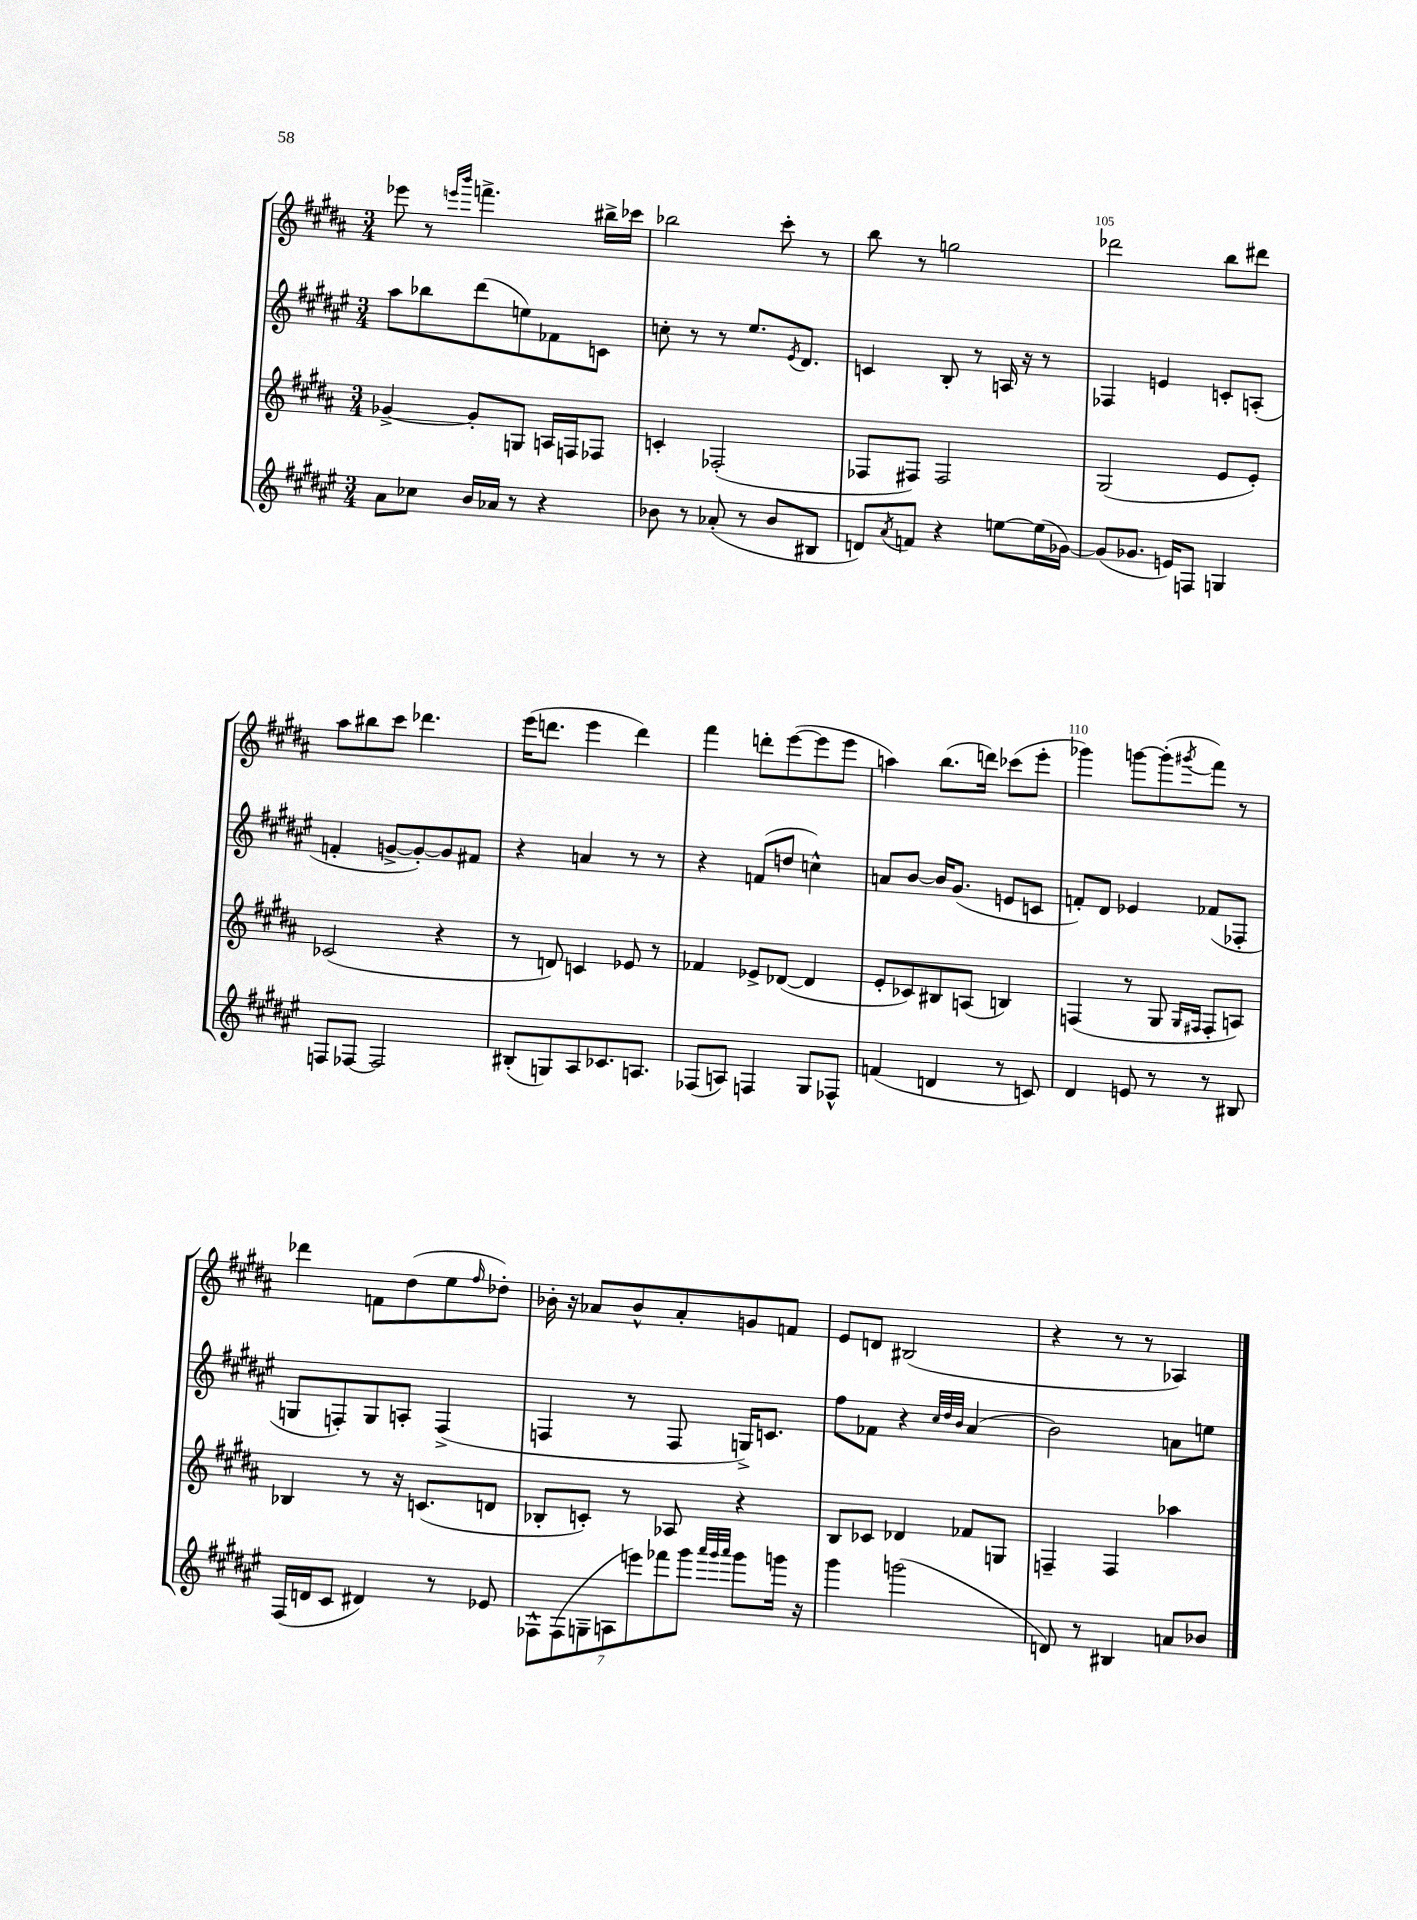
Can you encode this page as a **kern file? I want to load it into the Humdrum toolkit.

**kern	**kern	**kern	**kern
*part4	*part3	*part2	*part1
*staff4	*staff3	*staff2	*staff1
*clefG2	*clefG2	*clefG2	*clefG2
*k[f#c#g#d#a#e#]	*k[f#c#g#d#a#]	*k[f#c#g#d#a#e#]	*k[f#c#g#d#a#]
*M3/4	*M3/4	*M3/4	*M3/4
=102	=102	=102	=102
8a#\L	[4g-X^/	8aa#\L	8eee-X\
8cc-X\J	.	8bb-X\	8r
.	.	.	16qqeeen/LL
.	.	.	16qqbbb/JJ
16b/LL	8g-'/L]	(8ddd#\	4.fffn^\
16a-X/JJ	.	.	.
8r	8Gn/J	8een\)	.
4r	16An/LL	8f-X\	.
.	16Fn/J	.	.
.	8F-X/J	8cn\J	16bb#X^\LL
.	.	.	16ccc-X\JJ
=103	=103	=103	=103
8b-X\	4cn'/	8ccn'\	2bb-X\
8r	.	8r	.
(8a-X'/	(2F-X'/	8r	.
8r	.	8.ee#/L	.
8b-/L	.	.	8ccc#'\
.	.	8qe#/	.
.	.	8.d#/J	.
8B#X/J	.	.	8r
=104	=104	=104	=104
8dn/L)	8F-X/L	4cn/	8bb\
8qa#/	.	.	.
8fn/J	8F#X/J)	.	8r
4r	2F#/	8B'/	2ggn\
.	.	8r	.
[8een\L	.	16An/	.
.	.	16r	.
(16ee\L]	.	8r	.
[16g-X\JJ)	.	.	.
=105	=105	=105	=105
(8g-/L]	(2G#/	4F-X/	2ddd-X\
8.g-X/J	.	.	.
.	.	4en/	.
16en/KL)	.	.	.
8Fn/J	.	.	.
4Gn/	8e/L	8cn'/L	8bb\L
.	8e'/J)	(8An'/J	8ddd#X\J
!!LO:LB:g=z
=106	=106	=106	=106
8Fn/L	(2c-X/	4fn'/	8aa#\L
[8F-X/J	.	.	8bb#X\
2F-/]	.	[8gn^/L	8ccc#\J
.	.	8g'/_)	4.ddd-X\
.	4r	8g/]	.
.	.	8f#X/J	.
=107	=107	=107	=107
(8B#X'/L	8r	4r	(16eee\KL
.	.	.	8.dddn\J
8Gn/)	8dn/)	.	.
8A#/	4cn/	4an/	4eee\
8.c-X/	.	.	.
.	8e-X/	8r	4ddd\)
8.An/J	.	.	.
.	8r	8r	.
=108	=108	=108	=108
(8F-X/L	4f-X/	4r	4fff#\
8An/J)	.	.	.
4Fn/	8e-X^/L	(8fn/L	8dddn'\L
.	([8d-X/J	8ddn/J	([8eee\
8G#/L	4d-/]	4ccn^^\)	8eee\]
8F-X^^/J	.	.	8eee\J
=109	=109	=109	=109
(4fn/	8e'/L	8an/L	4aan\)
.	8c-X/)	[8b/J	.
4dn/	8B#X/	16b/KL]	(8.bb\L
.	.	(8.g#/J	.
.	(8An/J	.	.
.	.	.	16dddn\Jk)
8r	4Bn/)	8en/L	(8ccc-X\L
8cn/)	.	8cn/J	8eee'\J
=110	=110	=110	=110
4d#/	(4Fn/	8fn'/L)	4ggg-X\)
.	.	8d#/J	.
8en/	8r	4e-X/	[8gggn\L
8r	8G#/	.	(8ggg'\]
.	16qqG#/LL	.	.
.	16qqF#X/JJ	.	8qggg#X/
8r	8F#'/L	(8f-X/L	8fff#\J)
8B#X/	8An/J)	8F-X'/J	8r
!!LO:LB:g=z
=111	=111	=111	=111
(16F#/LL	4B-X/	8Gn/L	4ddd-X\
16dn/J	.	.	.
8c#/J	.	8Fn'/)	.
4d#X/)	8r	8G/	8fn\L
.	16r	8An'/J	(8dd#\
.	(8.cn/L	.	.
8r	.	(4F^/	8ee\
.	.	.	16qqff#/
8e-X/	8dn/J	.	8dd-X'\J)
=112	=112	=112	=112
14F-X^^\L	8B-X'/L	4Fn/	16b-X'\
.	.	.	16r
(14F-\	.	.	.
.	8cn'/J)	.	8a-X/L
14Gn~\	.	.	.
14An\	.	.	.
.	8r	8r	8b-^^/
14eeen\)	.	.	.
14fff-X\	.	.	.
.	8A-X/	8F/	8a-'/
14ggg#\J	.	.	.
32qqaaa#/LLL	.	.	.
32qqggg#/	.	.	.
32qqaaa#/JJJ	.	.	.
8ggg#\L	4r	16Gn^/KL)	8gn/
.	.	8.cn/J	.
16gggn\Jk	.	.	8fn/J
16r	.	.	.
=113	=113	=113	=113
4ggg#\	8B/L	8ff#\L	8e/L
.	8c-X/J	8f-X\J	8dn/J
(2gggn\	4d-X/	4r	(2B#X/
.	.	32qqcc#/LLL	.
.	.	32qqdd#/	.
.	.	32qqb/JJJ	.
.	8f-X/L	(4a#/	.
.	8Gn/J	.	.
=114	=114	=114	=114
8dn/)	4Fn~/	2b\)	4r
8r	.	.	.
4B#X/	4F/	.	8r
.	.	.	8r
8an/L	4aa-X\	8an\L	4A-X/)
8b-X/J	.	8een\J	.
==	==	==	==
*-	*-	*-	*-
